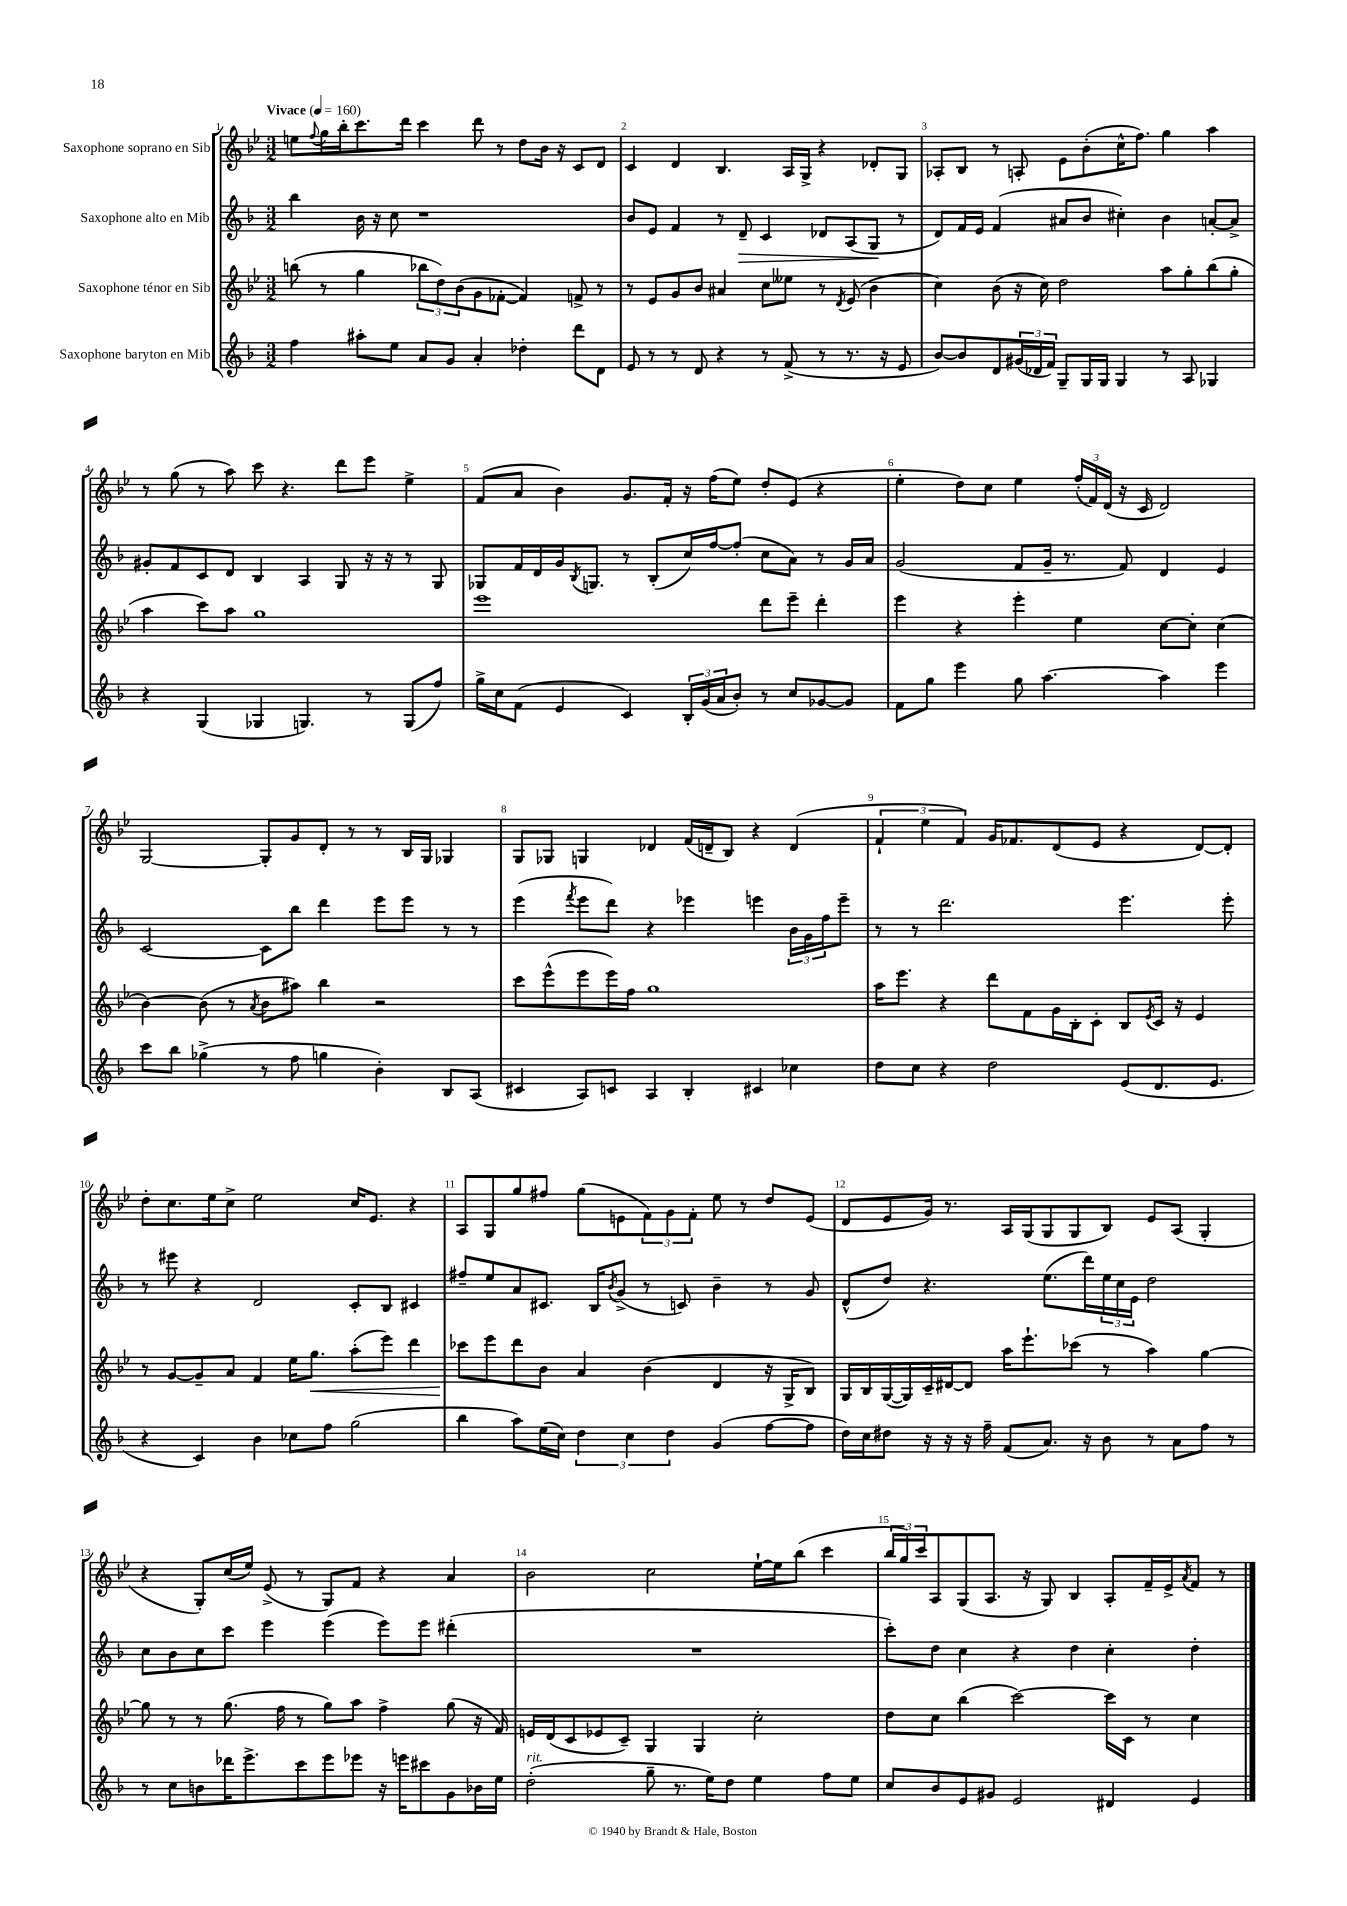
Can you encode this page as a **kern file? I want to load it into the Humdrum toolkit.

**kern	**kern	**kern	**kern
*staff4	*staff3	*staff2	*staff1
*clefG2	*clefG2	*clefG2	*clefG2
*k[b-]	*k[b-e-]	*k[b-]	*k[b-e-]
*M3/2	*M3/2	*M3/2	*M3/2
*MM160	*MM160	*MM160	*MM160
4ff	(8bb	4bb-	8ee
.	.	.	8qqff
.	8r	.	16gg
.	.	.	16bb-'
8aa#'	4gg	16b-	8.ccc
.	.	16r	.
8ee	.	8cc	.
.	.	.	16ddd
8a	12bb-	1r	4ccc
.	12dd)	.	.
8g	.	.	.
.	(12b-	.	.
4a'	8g	.	8ddd
.	[8f-'	.	8r
4dd-'	4f-])	.	8dd
.	.	.	16b-
.	.	.	16r
8ddd	8f^	.	8c
8d	8r	.	8d
=	=	=	=
8e	8r	8b-	4c
8r	8e-	8e	.
8r	8g	4f	4d
8d	8b-	.	.
4r	4a#	8r	4.B-
.	.	8d~	.
8r	8cc	4c	.
(8f^	8ee--	.	16A
.	.	.	16G^
8r	8r	8d-	4r
.	8qd	.	.
8.r	(8e-	(8A	.
.	4b-	8G	8d-'
16r	.	.	.
8e	.	8r	8G
=	=	=	=
[8b-)	4cc)	8d)	8A-'
8b-]	.	16f	8B-
.	.	16e	.
8d	(8b-	(4f	8r
(24g#	16r	.	8A'
24d-	.	.	.
.	16cc)	.	.
24f)	.	.	.
8G~	2dd	8a#	8e-
16G	.	8b-	(8b-'
16G	.	.	.
4G	.	4cc#')	16cc^^
.	.	.	8.ff)
8r	8aa	4b-	4gg
8A	8gg'	.	.
4G-	(8bb-	[8a'	4aa
.	8gg'	8a^]	.
=	=	=	=
4r	4aa	8g#'	8r
.	.	8f	(8gg
(4G	8ccc)	8c	8r
.	8aa	8d	8aa)
4G-	1gg	4B-	8ccc
.	.	.	4.r
4.G)	.	4A	.
.	.	8G	8ddd
8r	.	16r	8eee-
.	.	16r	.
(8G	.	8r	4ee-^
8ff)	.	8G	.
=	=	=	=
16gg^	1eee-	8G-	(8f
16cc	.	.	.
(8f	.	16f	8a
.	.	16d	.
4e	.	16g	4b-)
.	.	8qB-	.
.	.	8.G	.
4c)	.	8r	8.g
.	.	(8B-'	.
.	.	.	16f'
24B-'	.	16cc)	16r
(24g	.	.	.
.	.	[16ff	(16ff
24a	.	.	.
8b-')	.	(8ff']	8ee-)
8r	8ddd	8cc	8dd'
8cc	8eee-~	8a)	(8e-
[8g-	4ddd'	8r	4r
8g-]	.	16g	.
.	.	16a	.
=	=	=	=
8f	4eee-	(2g	4ee-'
8gg	.	.	.
4eee	4r	.	8dd)
.	.	.	8cc
8gg	4eee-'	8f	4ee-
[4.aa	.	16g~	.
.	.	8.r	.
.	4ee-	.	(24ff'
.	.	.	24f)
.	.	.	(24d
.	.	8f)	16r
.	.	.	16c
4aa]	[8cc	4d	2d)
.	8cc']	.	.
4eee	(4cc	4e	.
=	=	=	=
8ccc	[4b-)	[2c	[2G
8bb-	.	.	.
(4gg-^	(8b-]	.	.
.	8r	.	.
.	8qa	.	.
8r	8b-	8c]	8G']
8ff	8aa#)	8bb-	8g
4gg	4bb-	4ddd	8d'
.	.	.	8r
4b-')	2r	8eee	8r
.	.	8eee	16B-
.	.	.	16G
8B-	.	8r	4G-
(8A	.	8r	.
=	=	=	=
4c#	8ccc	(4eee	8G
.	(8eee-^^	.	8G-
.	.	8qfff	.
8A)	8eee-	8eee	4G
8c	16eee-)	8ddd)	.
.	16ff	.	.
4A	1gg	4r	4d-
4B-'	.	4eee-	(16f
.	.	.	16d~
.	.	.	8B-)
4c#	.	4eee	4r
4cc-	.	24b-	(4d
.	.	24g	.
.	.	24ff	.
.	.	8eee~	.
=	=	=	=
8dd	16aa	8r	6f`
.	8.eee-	.	.
8cc	.	8r	.
.	.	.	6ee-
4r	4r	2.ddd	.
.	.	.	6f)
2dd	8ddd	.	16g
.	.	.	8.f-
.	8f	.	.
.	16g	.	(8d
.	16B-'	.	.
.	8c'	.	8e-
(8e	8B-	4.eee	4r
.	8qe-	.	.
8.d	16c	.	.
.	16r	.	.
.	4e-	.	[8d)
8.e	.	.	.
.	.	8eee'	8d']
=	=	=	=
4r	8r	8r	8dd'
.	[8g	8eee#	8.cc
4c)	8g~]	4r	.
.	.	.	16ee-
.	8a	.	8cc^
4b-	4f	2d	2ee-
8cc-	16ee-	.	.
.	8.gg	.	.
8ff	.	.	.
(2gg	(8aa'	8c'	16cc
.	.	.	8.e-
.	8eee-)	8B-	.
.	4ddd	4c#	4r
=	=	=	=
4bb-	8ccc-	8ff#~	8A
.	8eee-	8ee	8G
8aa)	8ddd	8a	8gg
(16ee	8b-	8.c#	8ff#
16cc)	.	.	.
6dd	4a	.	(8gg
.	.	16B-	.
.	.	8qb-	.
.	.	(8g^	8e
6cc	.	.	.
.	(4b-	8r	12f)
6dd	.	.	12g
.	.	8c)	.
.	.	.	12f'
(4g	4d	4b-~	8ee-
.	.	.	8r
[8ff	16r	8r	8dd
.	16G^	.	.
8ff]	8B-)	8g	(8e
=	=	=	=
16dd)	16G	(8d^^	8d
16cc	16B-	.	.
8dd#	([16G	8dd)	8e-
.	16G])	.	.
16r	16c~	4.r	16g)
16r	[16d#	.	8.r
16r	8d#]	.	.
16ff~	.	.	.
(8f	16aa	.	16A
.	8.eee-`	.	(16G
8.a)	.	(8.ee	8G
.	(8ccc-	.	8G
16r	.	16ddd)	.
8b-	8r	24ee	8B-)
.	.	24cc	.
.	.	24e	.
8r	4aa)	2dd	8e-
8a	.	.	(8A
8ff	[4gg	.	4G'
8r	.	.	.
=	=	=	=
8r	8gg]	8cc	4r
8cc	8r	8b-	.
8b	8r	8cc	8G')
16ddd-	(8.gg	8ccc	(16cc
8.eee^	.	.	16ee-)
.	.	4eee	(8e-^
.	16ff	.	.
8ccc	8r	.	8r
8eee	8gg)	(4eee	8G)
8eee-	8aa	.	8f
16r	4ff^	8eee)	4r
16eee	.	.	.
8ccc#	.	8eee	.
8g	(8gg	(4ddd#'	4a
16b-	16r	.	.
16ee	16f)	.	.
=	=	=	=
(2dd'	16e	1.r	2b-
.	(16d	.	.
.	8c	.	.
.	8e-	.	.
.	8c~)	.	.
8gg~	4G	.	2cc
8.r	.	.	.
.	4G	.	.
16ee)	.	.	.
8dd	.	.	.
4ee	2cc'	.	[16ee-`
.	.	.	16ee-]
.	.	.	(8bb-
8ff	.	.	4ccc
8ee	.	.	.
=	=	=	=
8cc	8dd	8ccc')	24bb-
.	.	.	24gg)
.	.	.	24ccc
8b-	8cc	8dd	8A
8e	(4bb-	4cc	(8G
8g#	.	.	8.A
2e	[2ccc)	4r	.
.	.	.	16r
.	.	.	8G)
.	.	4dd	4B-
4d#	16ccc]	4cc'	8A'
.	16c	.	.
.	8r	.	16f~
.	.	.	16e-^
.	.	.	8qa
4e	4cc	4dd'	8f
.	.	.	8r
==	==	==	==
*-	*-	*-	*-
